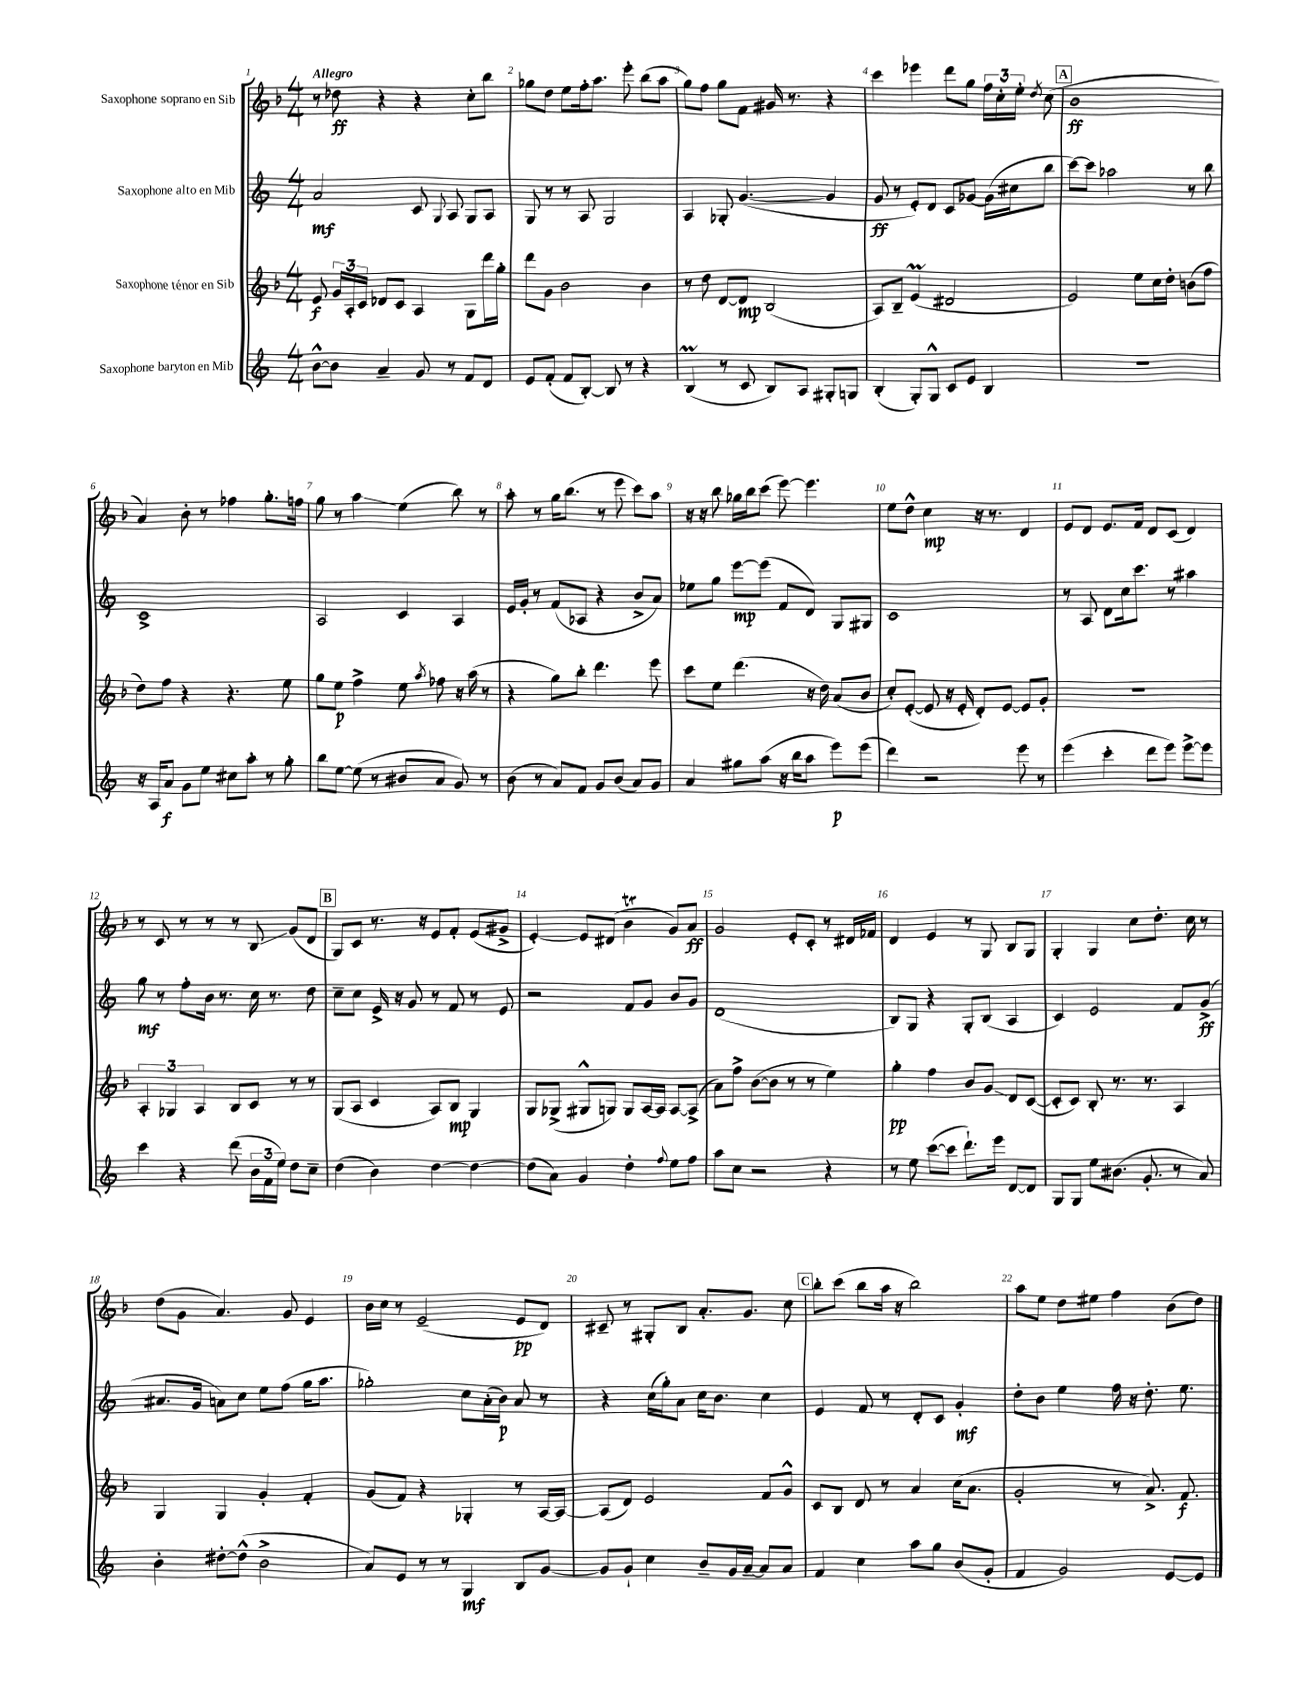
<<
\new StaffGroup <<
\new Staff = "s0" \with { instrumentName = "Saxophone soprano en Sib" } {
    \clef treble \key f \major \numericTimeSignature \time 4/4 \tempo "Allegro"
    \autoBeamOff r8 des''8\ff r4 r4 c''8[-. bes''8] |
    ges''8[ d''8] e''8[ f''16-. a''8.] e'''8-. bes''8[( a''8] |
    g''8[) f''8] g''8[ f'8] gis'16 r8. r4 |
    c'''4 ees'''4 d'''8[ g''8] \tuplet 3/2 { f''16[ c''16-. e''16]-. } \acciaccatura { d''8 } c''8( |
    \mark \markup { \box "A" } bes'1\ff |
    a'4) bes'8-. r8 fes''4 g''8.[-. f''16] |
    g''8 r8 a''4\glissando e''4( bes''8) r8 |
    a''8-. r8 g''16[ bes''8.]( r8 e'''8 c'''8[) a''8] |
    r16 r16 bes''8 ges''16[ bes''16 c'''8]( e'''8~) e'''4. |
    e''8[ d''8]-^ c''4\mp r16 r8. d'4 |
    e'8[ d'8] e'8.[ f'16] d'8[ c'8]( d'4) |
    r8 c'8 r8 r8 r8 bes8\glissando g'8[( d'8] |
    \mark \markup { \box "B" } g8[) c'8] r8. r16 e'8[ f'8]-. e'8[( gis'8]-> |
    e'4~-.) e'8[ dis'8]( bes'4\trill g'8[) a'8]\ff |
    g'2 e'8[-. c'8]-. r8 dis'16[ fes'16] |
    d'4 e'4 r8 g8 bes8[ g8] |
    g4-. g4 c''8[ d''8.]-. c''16 r8 |
    d''8[( g'8] a'4.) g'8 e'4 |
    bes'16[ c''16] r8 e'2--( e'8[\pp d'8]) |
    cis'8-- r8 gis8[-. bes8] a'8.[-. g'8.] c''8 |
    \mark \markup { \box "C" } bes''8[-. c'''8]( bes''8[ a''16] r16 bes''2) |
    a''8[ e''8] d''8[ eis''8] f''4 bes'8[( d''8]) \bar "|." |
}
\new Staff = "s1" \with { instrumentName = "Saxophone alto en Mib" } {
    \clef treble \key c \major \numericTimeSignature \time 4/4
    \autoBeamOff a'2\mf c'8 \appoggiatura { g8 } a8 g8[ a8] |
    g8 r8 r8 a8 g2 |
    a4 ges8-. g'4.~( g'4 |
    g'8\ff r8 e'8[-.) d'8] c'8[ ges'8]~ ges'16[( cis''16 b''8] |
    \mark \markup { \box "A" } c'''8[~) c'''8] aes''2 r8 b''8 |
    c'1-> |
    a2 c'4 a4 |
    e'16[ g'16]-. r8 f'8[( aes8] r4 b'8[-> a'8]) |
    ees''8[ g''8] e'''8[~\mp e'''8]( f'8[ d'8]) g8[ gis8] |
    c'1 |
    r8 a8 d'8[ c''16 c'''8.] r8 ais''4 |
    g''8\mf r8 f''8[-. b'16] r8. c''16 r8. d''8 |
    \mark \markup { \box "B" } c''8[-- c''8] e'16-> r16 g'8 r8 f'8 r8 e'8 |
    r2 f'8[ g'8] b'8[ g'8] |
    d'1( |
    b8[) g8] r4 g8[-. b8]( a4 |
    c'4) e'2 f'8[ g'8]->\ff( |
    ais'8.[ g'16] a'8[) c''8] e''8[ f''8]( g''16[ a''8.] |
    ges''2-.) c''8[ a'16-.( b'16]\p) a'8 r8 |
    r4 c''16[( g''16-.) a'8] c''16[ b'8.] c''4 |
    \mark \markup { \box "C" } e'4 f'8 r8 d'8[-. c'8] g'4-.\mf |
    d''8[-. b'8] e''4 f''16 r16 d''8.-. e''8. \bar "|." |
}
\new Staff = "s2" \with { instrumentName = "Saxophone ténor en Sib" } {
    \clef treble \key f \major \numericTimeSignature \time 4/4
    \autoBeamOff e'8\f \tuplet 3/2 { g'16[ a16-. c'16] } des'8[ c'8] a4 g8[ d'''16 g''16]-. |
    d'''8[ g'8] bes'2 bes'4 |
    r8 d''8 d'8[~ d'8]\mp bes2( |
    a8[) bes8]-- e'4\prall( dis'2 |
    \mark \markup { \box "A" } e'2) e''8[ c''16 d''16]-. b'8[( f''8] |
    d''8[) f''8] r4 r4. e''8 |
    g''8[ e''8]\p f''4-> e''8 \acciaccatura { a''8 } fes''8 r16 a''16( r8 |
    r4 g''8[) bes''8]-. d'''4. e'''8 |
    c'''8[ e''8] d'''4.( r16 d''16) a'8[( bes'8] |
    c''8[-.) e'8]~-.( e'8 r16 e'16-. d'8[-.) e'8]~ e'8[ g'8]-. |
    R1 |
    \tuplet 3/2 { a4-. ges4 a4 } bes8[ c'8] r8 r8 |
    \mark \markup { \box "B" } g8[( a8] c'4 a8[) bes8]\mp g4 |
    g8[ ges8]->( gis8[-^ g8]) g8[ a16~ a16] a8[~ a8]->( |
    a'8[) f''8]-> bes'8[~( bes'8] r8 r8 e''4) |
    g''4-.\pp f''4 bes'8[ g'8]\glissando d'8[ c'8]~( |
    c'8[-. c'8]) bes8-. r8. r8. a4 |
    g4 g4 g'4-. f'4-. |
    g'8[( f'8]) r4 ges4-. r8 a16[~ a16]~ |
    a8[( d'8]) e'2 f'8[ g'8]-^ |
    \mark \markup { \box "C" } c'8[ bes8] d'8 r8 a'4 c''16[( a'8.] |
    g'2-. r8 a'8.->) f'8.\f \bar "|." |
}
\new Staff = "s3" \with { instrumentName = "Saxophone baryton en Mib" } {
    \clef treble \key c \major \numericTimeSignature \time 4/4
    \autoBeamOff b'8[~-^ b'8] a'4-- g'8 r8 f'8[ d'8] |
    e'8[ f'8]-.( f'8[ b8]~-.) b8 r8 r4 |
    b4\prall( r8 c'8 b8[) a8] gis8[-. g8] |
    b4-.( g8[-.) g8]-^ c'8[ e'8] b4 |
    \mark \markup { \box "A" } R1 |
    r16 a16[ a'8]\f g'8[ e''8] cis''8[ a''8]-. r8 g''8-. |
    b''8[ e''8]~ e''8( r8 bis'8[ a'8] g'8) r8 |
    b'8( r8 a'8[) f'8] g'8[ b'8]( a'8[) g'8] |
    a'4 gis''8[ a''8]( r16 b''16[ a''8] e'''8[\p) e'''8]( |
    d'''4) r2 e'''8 r8 |
    e'''4( c'''4-. d'''8[ e'''8]) e'''8[~-> e'''8] |
    c'''4 r4 d'''8( \tuplet 3/2 { b'16[ f'16 e''16]) } d''8[ c''8]-- |
    \mark \markup { \box "B" } d''4( b'4) d''4~ d''4~ |
    d''8[( a'8]) g'4 d''4-. \appoggiatura { f''8 } e''8[ f''8] |
    a''8[ c''8] r2 r4 |
    r8 e''8 c'''8[~( c'''8] d'''8.[-!) e'''16] d'8[~ d'8] |
    g8[ g8] e''8[ bis'8.]( g'8.-. r8 a'8) |
    b'4-. dis''8[~-. dis''8]-^( b'2-> |
    a'8[) e'8] r8 r8 g4\mf b8[ g'8]~ |
    g'8[ g'8]-! c''4 b'8[-- g'16 a'16]~-- a'8[ a'8] |
    \mark \markup { \box "C" } f'4 c''4 a''8[ g''8] b'8[( g'8]-. |
    f'4 g'2) e'8[~ e'8] \bar "|." |
}
>>
>>
\layout { \context { \Score \override BarNumber.break-visibility = ##(#f #t #t) barNumberVisibility = #all-bar-numbers-visible } }
